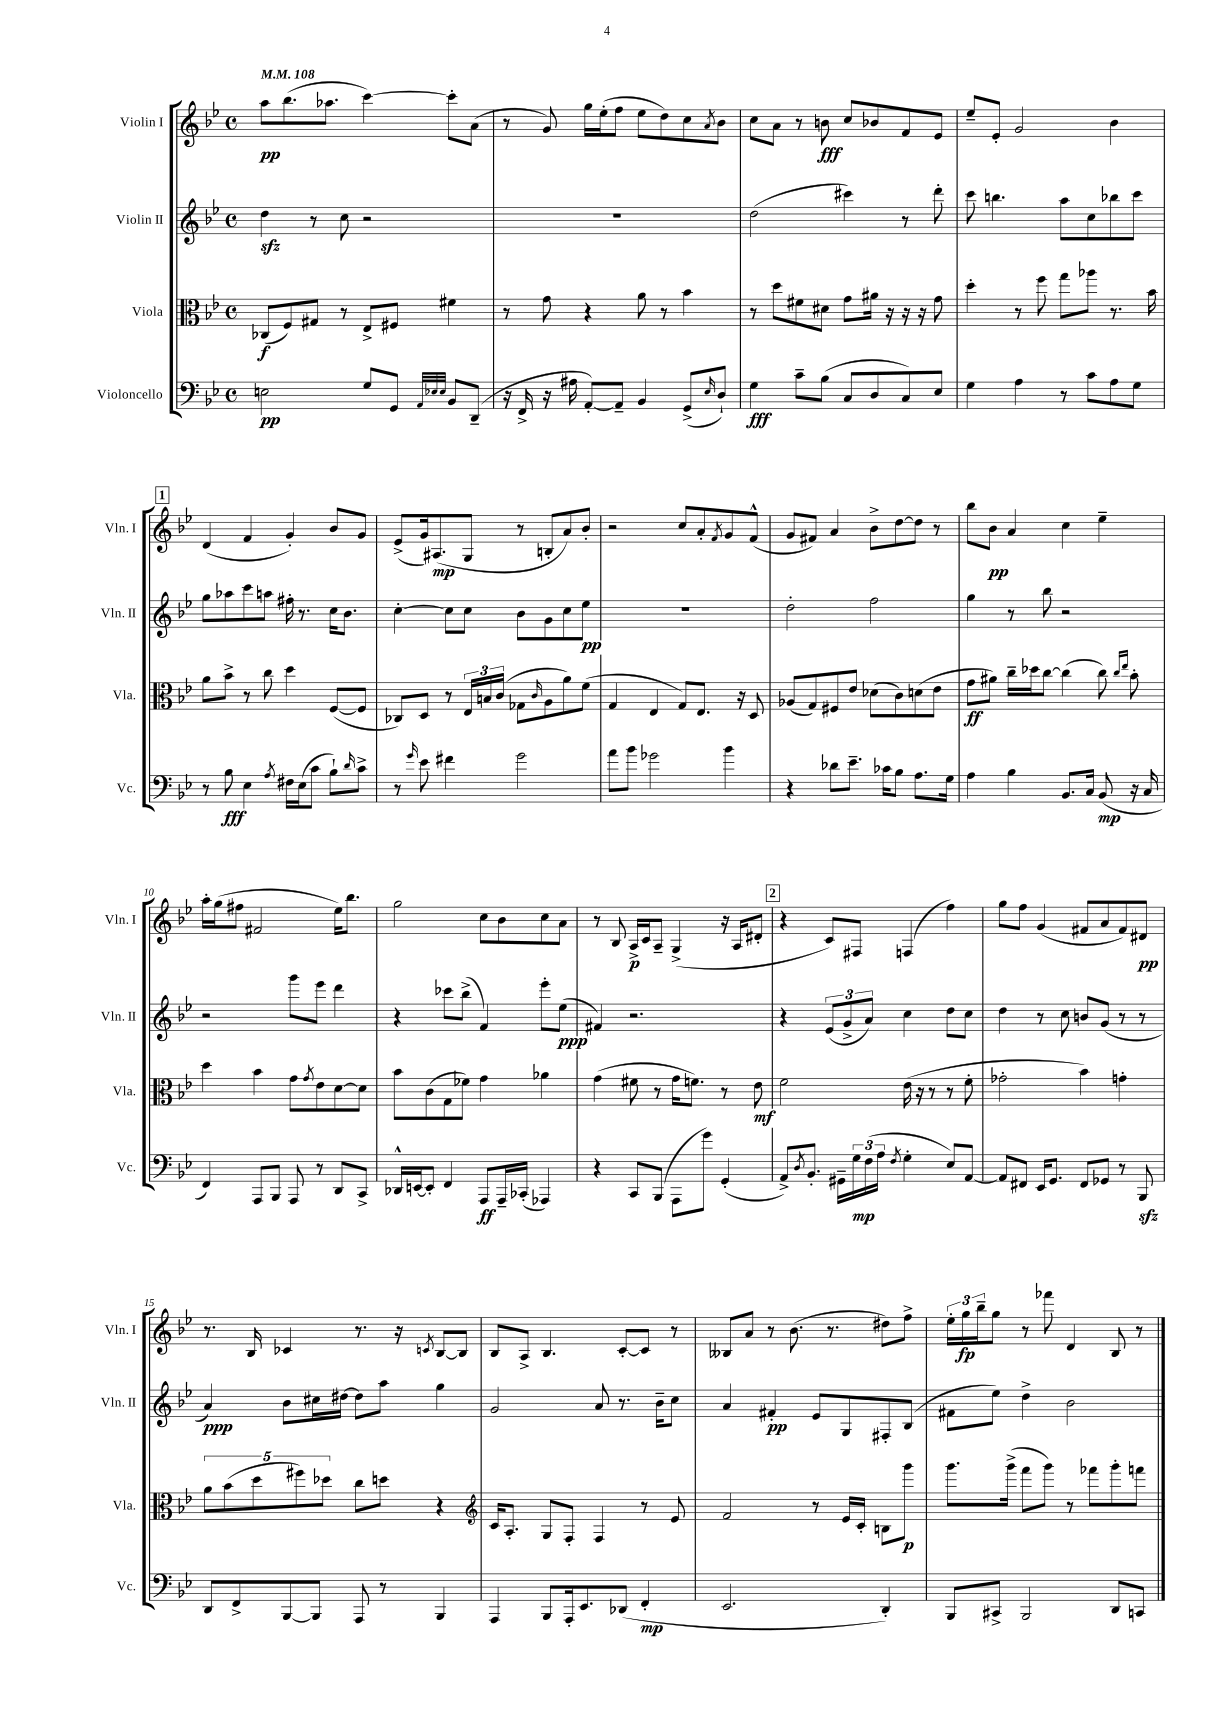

**kern	**dynam	**kern	**dynam	**kern	**dynam	**kern	**dynam
*part4	*part4	*part3	*part3	*part2	*part2	*part1	*part1
*staff4	*staff4	*staff3	*staff3	*staff2	*staff2	*staff1	*staff1
*I"Violoncello	*	*I"Viola	*	*I"Violin II	*	*I"Violin I	*
*I'Vc.	*	*I'Vla.	*	*I'Vln. II	*	*I'Vln. I	*
*clefF4	*	*clefC3	*	*clefG2	*	*clefG2	*
*k[b-e-]	*	*k[b-e-]	*	*k[b-e-]	*	*k[b-e-]	*
*M4/4	*	*M4/4	*	*M4/4	*	*M4/4	*
*met(c)	*	*met(c)	*	*met(c)	*	*met(c)	*
*MM108	*	*MM108	*	*MM108	*	*MM108	*
=1	=1	=1	=1	=1	=1	=1	=1
2En\	pp	(8C-X/L	f	4ddzz\	.	8aa\L	pp
.	.	8F/)	.	.	.	(8.bb-\	.
.	.	8G#X/J	.	8r	.	.	.
.	.	.	.	.	.	8.aa-X\J	.
.	.	8r	.	8cc\	.	.	.
8G/L	.	8E-^/L	.	2r	.	[4ccc\)	.
8GG/J	.	8F#X/J	.	.	.	.	.
32qqAA/LLL	.	.	.	.	.	.	.
32qqE-X/	.	.	.	.	.	.	.
32qqE-/JJJ	.	.	.	.	.	.	.
8BB-/L	.	4f#X\	.	.	.	8ccc'\L]	.
(8DD~/J	.	.	.	.	.	(8a\J	.
=2	=2	=2	=2	=2	=2	=2	=2
16r	.	8r	.	1r	.	8r	.
16FF^/	.	.	.	.	.	.	.
16r	.	8g\	.	.	.	8g/)	.
16A#X\	.	.	.	.	.	.	.
[8AA'/L)	.	4r	.	.	.	16gg\LL	.
.	.	.	.	.	.	(16ee-'\J	.
8AA~/J]	.	.	.	.	.	8ff\J	.
4BB-/	.	8a\	.	.	.	8ee-\L	.
.	.	8r	.	.	.	8dd\)	.
(8GG^/L	.	4b-\	.	.	.	8cc\	.
16qqE-/	.	.	.	.	.	8qa/	.
8D`/J)	.	.	.	.	.	8b-\J	.
=3	=3	=3	=3	=3	=3	=3	=3
4G\	fff	8r	.	(2dd\	.	8cc\L	.
.	.	8dd\L	.	.	.	8a\J	.
8c~\L	.	8f#X\	.	.	.	8r	.
(8B-\J	.	8d#X\J	.	.	.	8bn\	fff
8C/L	.	8g\L	.	4ccc#X\)	.	8cc/L	.
8D/	.	16a#X\Jk	.	.	.	8b-X/	.
.	.	16r	.	.	.	.	.
8C/)	.	16r	.	8r	.	8f/	.
.	.	16r	.	.	.	.	.
8E-/J	.	8g\	.	8ddd'\	.	8e-/J	.
=4	=4	=4	=4	=4	=4	=4	=4
4G\	.	4dd'\	.	8ccc\	.	8ee-~/L	.
.	.	.	.	4.bbn\	.	8e-'/J	.
4A\	.	8r	.	.	.	2g/	.
.	.	8ff\	.	.	.	.	.
8r	.	8gg\L	.	8aa\L	.	.	.
8c\L	.	8aa-X\J	.	8cc\	.	.	.
8A\	.	8.r	.	8bb-X\	.	4b-\	.
8G\J	.	.	.	8ccc\J	.	.	.
.	.	16b-\	.	.	.	.	.
!!LO:LB:g=z
!!LO:REH:place=s1:t=1
=5	=5	=5	=5	=5	=5	=5	=5
8r	.	8a\L	.	8gg\L	.	(4d/	.
8B-\	fff	8b-^\J	.	8aa-X\	.	.	.
4E-\	.	8r	.	8ccc\	.	4f/	.
.	.	8cc\	.	8aan\J	.	.	.
8qA/	.	.	.	.	.	.	.
16F#X\LL	.	4dd\	.	16ff#X'\	.	4g'/)	.
(16E-\J	.	.	.	8.r	.	.	.
8c\J	.	.	.	.	.	.	.
8B-`\L)	.	([8F/L	.	16cc\KL	.	8b-/L	.
.	.	.	.	8.b-\J	.	.	.
16qqd/	.	.	.	.	.	.	.
8c^\J	.	8F/J]	.	.	.	8g/J	.
=6	=6	=6	=6	=6	=6	=6	=6
8r	.	8C-X/L)	.	[4cc'\	.	(8e-^/L	.
16qqg/	.	.	.	.	.	.	.
8e-\	.	8D/J	.	.	.	16g/k)	.
.	.	.	.	.	.	(8.A#X/	mp
4f#X\	.	8r	.	8cc\L]	.	.	.
.	.	24E-/LL	.	8cc\J	.	8G/J	.
.	.	24Bn/	.	.	.	.	.
.	.	(24c/JJ	.	.	.	.	.
2g\	.	8G-X\L	.	8b-\L	.	8r	.
.	.	16qqc/	.	.	.	.	.
.	.	8A\	.	8g\	.	8Bn'/L	.
.	.	8a\)	.	8cc\	.	8a/)	.
.	.	(8f\J	.	8ee-\J	pp	8b-'/J	.
=7	=7	=7	=7	=7	=7	=7	=7
8a\L	.	4G/	.	1r	.	2r	.
8b-\J	.	.	.	.	.	.	.
2g-X\	.	4E-/	.	.	.	.	.
.	.	8G/L)	.	.	.	8cc/L	.
.	.	8.E-/J	.	.	.	8a'/	.
.	.	.	.	.	.	8qf/	.
4b-\	.	.	.	.	.	8g/	.
.	.	16r	.	.	.	.	.
.	.	8D/	.	.	.	(8f^^/J	.
=8	=8	=8	=8	=8	=8	=8	=8
4r	.	(8A-X/L	.	2dd'\	.	8g/L	.
.	.	8G/)	.	.	.	8f#X/J)	.
8d-X\L	.	8F#X/	.	.	.	4a/	.
8.e-~\J	.	8e-/J	.	.	.	.	.
.	.	(8d-X\L	.	2ff\	.	8b-^\L	.
16c-X\KL	.	.	.	.	.	.	.
8B-\J	.	8c\)	.	.	.	[8dd\	.
8.A\L	.	(8dn\	.	.	.	8dd\J]	.
.	.	8e-\J	.	.	.	8r	.
16G\Jk	.	.	.	.	.	.	.
=9	=9	=9	=9	=9	=9	=9	=9
4A\	.	8g\L	ff	4gg\	.	8bb-\L	.
.	.	8a#X\J)	.	.	.	8b-\J	pp
4B-\	.	16cc~\LL	.	8r	.	4a/	.
.	.	16dd-X\J	.	.	.	.	.
.	.	[8cc\J	.	8bb-\	.	.	.
8.BB-/L	.	(4cc\]	.	2r	.	4cc\	.
16C/Jk	.	.	.	.	.	.	.
(8BB-/	mp	8cc\)	.	.	.	4ee-~\	.
.	.	16qqcc/LL	.	.	.	.	.
.	.	16qqee-/JJ	.	.	.	.	.
16r	.	8b-'\	.	.	.	.	.
16C/	.	.	.	.	.	.	.
!!LO:LB:g=z
=10	=10	=10	=10	=10	=10	=10	=10
4FF/)	.	4dd\	.	2r	.	16aa'\LL	.
.	.	.	.	.	.	(16gg\J	.
.	.	.	.	.	.	8ff#X\J	.
8AAA/L	.	4b-\	.	.	.	2f#X/	.
8BBB-/J	.	.	.	.	.	.	.
8AAA/	.	8g\L	.	8ggg\L	.	.	.
.	.	8qg/	.	.	.	.	.
8r	.	8e-\	.	8eee-\J	.	.	.
8DD/L	.	[8d\	.	4ddd\	.	16ee-\KL)	.
.	.	.	.	.	.	8.bb-\J	.
8CC^/J	.	8d\J]	.	.	.	.	.
=11	=11	=11	=11	=11	=11	=11	=11
16DD-X^^/LL	.	8b-\L	.	4r	.	2gg\	.
[16EEn/J	.	.	.	.	.	.	.
8EE'/J]	.	(8c\	.	.	.	.	.
4FF/	.	8G\	.	8ccc-X\L	.	.	.
.	.	8f-X\J)	.	(8bb-^\J	.	.	.
8AAA/L	ff	4g\	.	4f/)	.	8cc\L	.
16AAA~/L	.	.	.	.	.	8b-\	.
(16CC-X'/JJ	.	.	.	.	.	.	.
4AAA-X/)	.	4a-X\	.	8eee-'\L	.	8cc\	.
.	.	.	.	(8ee-\J	ppp	8a\J	.
=12	=12	=12	=12	=12	=12	=12	=12
4r	.	(4g\	.	4f#X/)	.	8r	.
.	.	.	.	.	.	8B-/	.
8CC/L	.	8f#X\	.	2.r	.	16A^/LL	p
.	.	.	.	.	.	16c/J	.
(8BBB-/J	.	8r	.	.	.	8A~/J	.
8AAA\L	.	16g\KL	.	.	.	(4G^/	.
.	.	8.fn\J)	.	.	.	.	.
8g\J)	.	.	.	.	.	.	.
(4GG'/	.	8r	.	.	.	16r	.
.	.	.	.	.	.	16A/KL	.
.	.	8e-\	mf	.	.	8d#X'/J	.
!!LO:REH:place=s1:t=2
=13	=13	=13	=13	=13	=13	=13	=13
8AA^/L)	.	2f\	.	4r	.	4r	.
8qD/	.	.	.	.	.	.	.
8.BB-'/J	.	.	.	.	.	.	.
.	.	.	.	(12e-/L	.	8c/L)	.
16GG#X~\LL	.	.	.	.	.	.	.
.	.	.	.	12g^/	.	.	.
24G\	mp	.	.	.	.	8F#X/J	.
(24F\	.	.	.	12a/J)	.	.	.
24A\JJ	.	.	.	.	.	.	.
8qF/	.	.	.	.	.	.	.
4G'\	.	(16e-\	.	4cc\	.	(4Fn/	.
.	.	16r	.	.	.	.	.
.	.	8r	.	.	.	.	.
8E-/L)	.	8r	.	8dd\L	.	4ff\)	.
[8AA/J	.	8f'\	.	8cc\J	.	.	.
=14	=14	=14	=14	=14	=14	=14	=14
8AA/L]	.	2g-X'\	.	4dd\	.	8gg\L	.
8FF#X/J	.	.	.	.	.	8ff\J	.
16EE-/KL	.	.	.	8r	.	(4g/	.
8.GG/J	.	.	.	.	.	.	.
.	.	.	.	8cc\	.	.	.
8FF#/L	.	4b-\)	.	8bn/L	.	8f#X/L	.
8GG-X/J	.	.	.	(8g/J	.	8a/	.
8r	.	4gn'\	.	8r	.	8f#/)	.
8BBB-zz/	.	.	.	8r	.	8d#X/J	pp
!!LO:LB:g=z
=15	=15	=15	=15	=15	=15	=15	=15
8DD/L	.	10a\L	.	4a/)	ppp	8.r	.
.	.	(10b-\	.	.	.	.	.
8FF^/	.	.	.	.	.	.	.
.	.	.	.	.	.	16B-/	.
.	.	10dd\	.	.	.	.	.
[8BBB-/	.	.	.	8b-\L	.	4c-X/	.
.	.	10ff#X\)	.	.	.	.	.
8BBB-/J]	.	.	.	16cc#X\L	.	.	.
.	.	10dd-X\J	.	.	.	.	.
.	.	.	.	[16dd#X\JJ	.	.	.
8AAA/	.	8cc\L	.	8dd#\L]	.	8.r	.
8r	.	8ddn\J	.	8aa\J	.	.	.
.	.	.	.	.	.	16r	.
.	.	.	.	.	.	8qcn/	.
4BBB-/	.	4r	.	4gg\	.	[8B-/L	.
.	.	.	.	.	.	8B-/J]	.
=16	=16	=16	=16	=16	=16	=16	=16
*	*	*clefG2	*	*	*	*	*
4AAA/	.	16c/KL	.	2g/	.	8B-/L	.
.	.	8.A'/J	.	.	.	.	.
.	.	.	.	.	.	8A^/J	.
8BBB-/L	.	8G/L	.	.	.	4.B-/	.
16AAA'/k	.	8F'/J	.	.	.	.	.
8.EE-/	.	.	.	.	.	.	.
.	.	4F/	.	8a/	.	.	.
(8DD-X/J	.	.	.	8.r	.	[8c'/L	.
4FF'/	mp	8r	.	.	.	8c/J]	.
.	.	.	.	16b-~\KL	.	.	.
.	.	8e-/	.	8cc\J	.	8r	.
=17	=17	=17	=17	=17	=17	=17	=17
2.EE-/	.	2f/	.	4a/	.	8B--X/L	.
.	.	.	.	.	.	8a/J	.
.	.	.	.	4f#X'/	pp	8r	.
.	.	.	.	.	.	(8.b-\	.
.	.	8r	.	8e-/L	.	.	.
.	.	.	.	.	.	8.r	.
.	.	16e-/LL	.	8G/	.	.	.
.	.	16c'/JJ	.	.	.	.	.
4DD'/)	.	8Bn\L	.	8F#X'/	.	8dd#X\L)	.
.	.	8ggg\J	p	(8B-/J	.	8ff^\J	.
=18	=18	=18	=18	=18	=18	=18	=18
8BBB-/L	.	8.ggg\L	.	8f#X\L	.	24ee-'\LL	.
.	.	.	.	.	.	24gg\	fp
.	.	.	.	.	.	24bb-~\J	.
8CC#X^/J	.	.	.	8ee-\J)	.	8gg\J	.
.	.	(16ggg^\Jk	.	.	.	.	.
2BBB-/	.	8fff\L	.	4dd^\	.	8r	.
.	.	8ggg\J)	.	.	.	8fff-X\	.
.	.	8r	.	2b-\	.	4d/	.
.	.	8fff-X\L	.	.	.	.	.
8DD/L	.	8ggg'\	.	.	.	8B-/	.
8CCn/J	.	8fffn\J	.	.	.	8r	.
==	==	==	==	==	==	==	==
*-	*-	*-	*-	*-	*-	*-	*-
